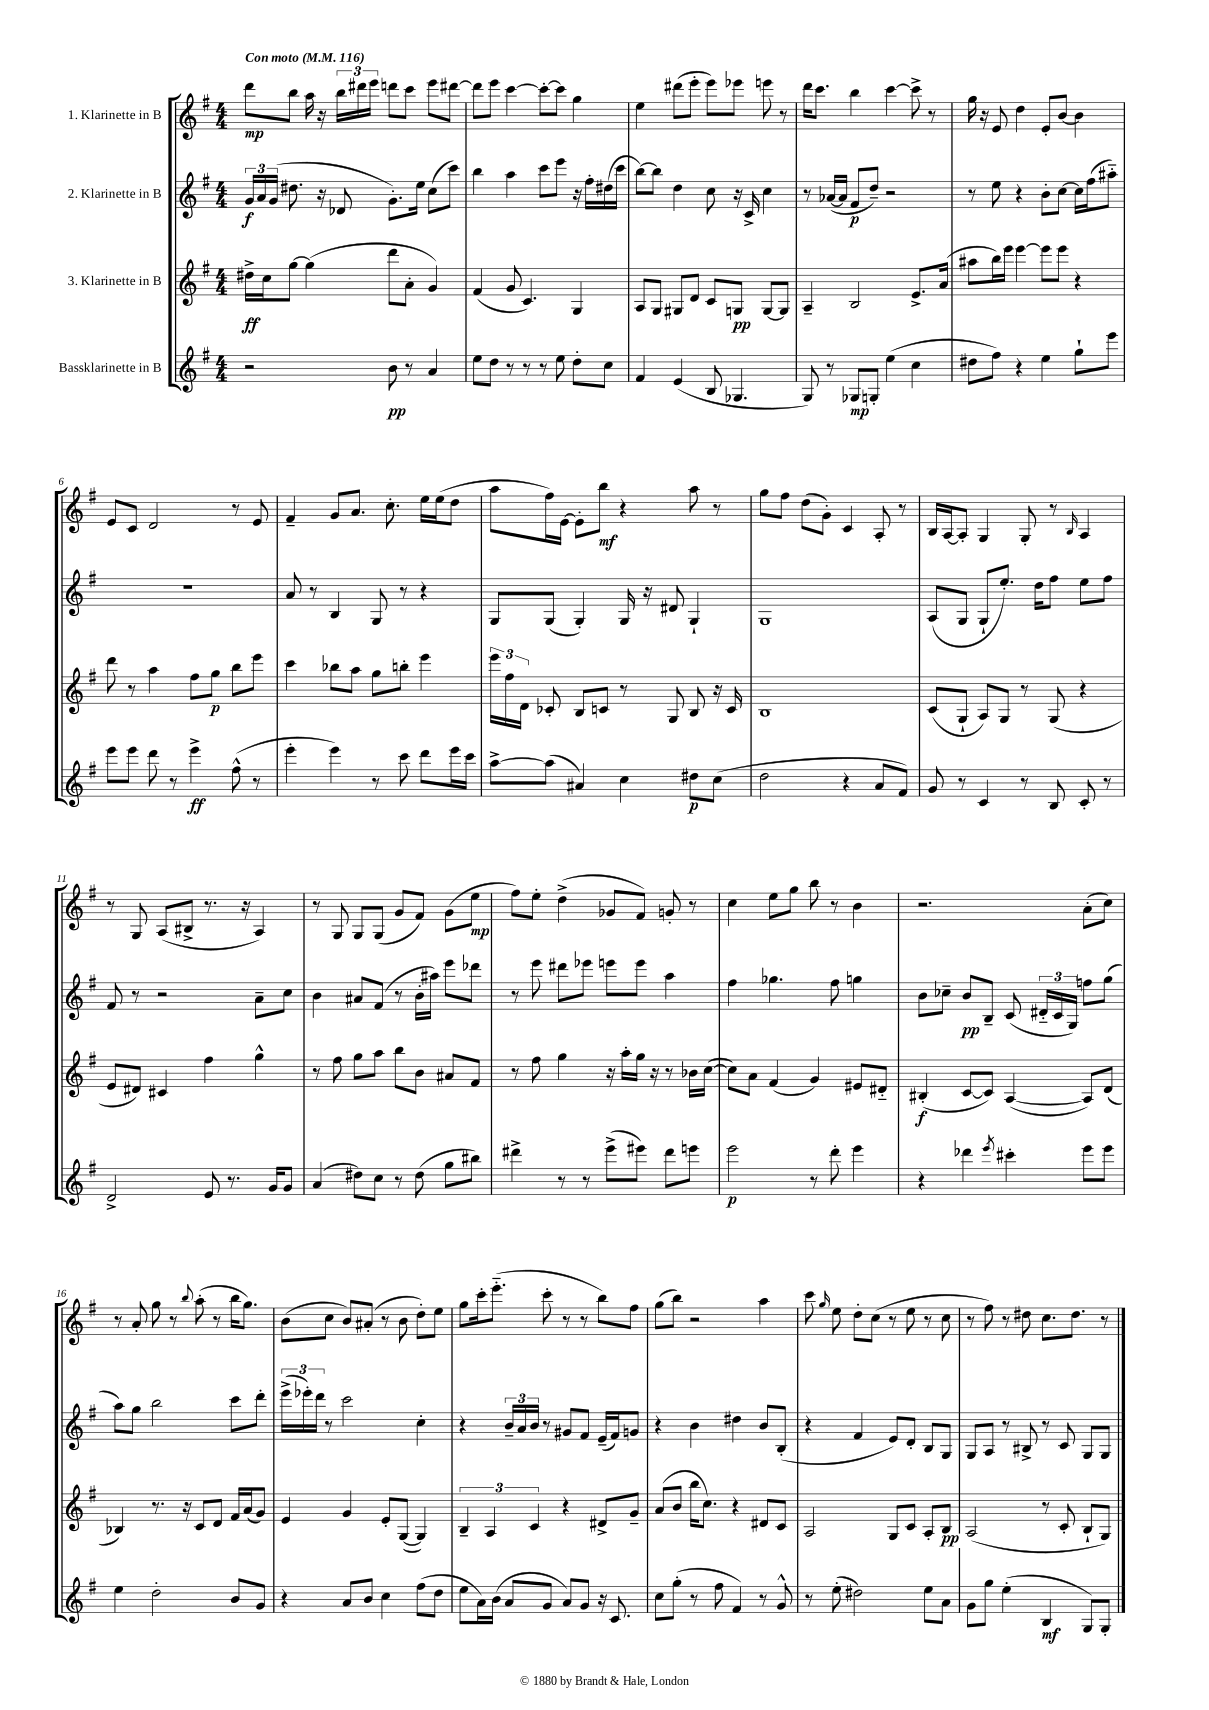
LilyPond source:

<<
\new StaffGroup <<
\new Staff = "s0" \with { instrumentName = "1. Klarinette in B" } {
    \clef treble \key g \major \numericTimeSignature \time 4/4 \tempo "Con moto" 4 = 116
    \autoBeamOff d'''8[\mp b''8] a''16 r16 \tuplet 3/2 { b''16[ dis'''16 e'''16] } d'''8[ c'''8] e'''8[ dis'''8]~ |
    dis'''8[ e'''8] c'''4~ c'''8[~-. c'''8] g''4 |
    e''4 dis'''8[( e'''8]-. e'''8[) ees'''8] e'''8 r8 |
    d'''16[ c'''8.] b''4 c'''4~ c'''8-> r8 |
    g''16 r16 e'8 d''4 e'8[-. b'8]~ b'4 |
    e'8[ c'8] d'2 r8 e'8 |
    fis'4-- g'8[ a'8.] c''8.-. e''16[ e''16( d''8] |
    a''8[ fis''16) e'16]~ e'8[-. b''8]\mf r4 a''8 r8 |
    g''8[ fis''8] d''8[( g'8]-.) c'4 a8-. r8 |
    b16[ a16~ a8]-. g4 g8-. r8 \grace { b16 } a4 |
    r8 g8 a8[( bis8]-> r8. r16 a4) |
    r8 g8 g8[ g8]( g'8[ fis'8]) g'8[( e''8]\mp |
    fis''8[) e''8]-. d''4->( ges'8[ fis'8]) g'8-. r8 |
    c''4 e''8[ g''8] b''8 r8 b'4 |
    r2. a'8[-.( c''8]) |
    r8 a'8-. g''8 r8 \appoggiatura { b''8 } a''8-.( r8 b''16[ g''8.]) |
    b'8[( c''8] b'8[) ais'8]-.( r8 b'8 d''8[-.) e''8] |
    g''8[ c'''16-. e'''8.]-_( c'''8-. r8 r8 b''8[) fis''8] |
    g''8[( b''8]) r2 a''4 |
    c'''8 \grace { g''16 } e''8 d''8[-. c''8]( r8 e''8 r8 c''8 |
    r8 fis''8) r8 dis''8 c''8.[ dis''8.] r8 \bar "|." |
}
\new Staff = "s1" \with { instrumentName = "2. Klarinette in B" } {
    \clef treble \key g \major \numericTimeSignature \time 4/4
    \autoBeamOff \tuplet 3/2 { g'16[\f a'16 g'16]( } dis''8. r16 des'8 g'8.[-.) e''16] c''8[( c'''8]) |
    b''4 a''4 c'''8[ e'''8] r16 fis''16[-. dis''16( c'''16] |
    b''8[~) b''8] d''4 c''8 r16 c'16-> c''4 |
    r8 aes'16[~( aes'16] fis'8[\p d''8]--) r2 |
    r8 e''8 r4 b'8[-. c''8]~ c''16[ fis''16( ais''8]-_) |
    r1 |
    a'8 r8 b4 g8 r8 r4 |
    g8[ g8]( g4-.) g16 r16 dis'8 g4-! |
    g1 |
    a8[( g8] g8[-! e''8.]-.) d''16[ fis''8] e''8[ fis''8] |
    fis'8 r8 r2 a'8[-- c''8] |
    b'4 ais'8[ fis'8]( r8 b'16[-. ais''16]) e'''8[ des'''8] |
    r8 e'''8 dis'''8[ ees'''8] e'''8[ e'''8] a''4 |
    fis''4 ges''4. fis''8 g''4 |
    b'8[ ces''8]-- b'8[\pp b8]-- c'8( \tuplet 3/2 { dis'16[-_ c'16 g16]) } f''8[ g''8]( |
    a''8[) g''8] b''2 c'''8[ d'''8]-. |
    \tuplet 3/2 { e'''16[->( ees'''16-.) d'''16] } r8 c'''2 c''4-. |
    r4 \tuplet 3/2 { b'16[-- a'16 b'16] } r8 gis'8[ fis'8] e'16[--( fis'16) g'8] |
    r4 b'4 dis''4 b'8[ b8]-.( |
    r4 fis'4 e'8[) d'8]-. b8[ g8] |
    g8[ a8] r8 bis8-> r8 c'8 g8[ g8] \bar "|." |
}
\new Staff = "s2" \with { instrumentName = "3. Klarinette in B" } {
    \clef treble \key g \major \numericTimeSignature \time 4/4
    \autoBeamOff dis''16[->\ff c''16 g''8]~ g''4( d'''8[ a'8]-. g'4) |
    fis'4( g'8 c'4.) g4 |
    a8[ g8] gis8[ d'8] c'8[ g8]\pp g8[~ g8] |
    a4-- b2 e'8.[-> a'16]( |
    ais''8[ b''16) e'''16] e'''4~ e'''8[ e'''8] r4 |
    d'''8 r8 a''4 fis''8[ g''8]\p b''8[ e'''8] |
    c'''4 bes''8[ a''8] g''8[ b''8]-. e'''4 |
    \tuplet 3/2 { e'''16[ fis''16 d'16] } ces'8-. b8[ c'8] r8 g8 b8 r16 c'16 |
    b1 |
    c'8[( g8]-! a8[) g8] r8 g8( r4 |
    e'8[ dis'8]) cis'4 fis''4 g''4-^ |
    r8 fis''8 g''8[ a''8] b''8[ b'8] ais'8[ fis'8] |
    r8 fis''8 g''4 r16 a''16[-. g''16] r16 r8 bes'16[ c''16]~( |
    c''8[) a'8] fis'4( g'4) eis'8[ dis'8]-_ |
    bis4-.\f( c'8[~ c'8]) a4~( a8[) d'8]( |
    bes4) r8. r16 c'8[ d'8] fis'16[ a'16( g'8]) |
    e'4 g'4 e'8[-. g8]~( g4) |
    \tuplet 3/2 { b4-- a4 c'4 } r4 dis'8[-> g'8]-- |
    a'8[( b'8] b''16[ c''8.]) r4 dis'8[ c'8] |
    a2 g8[ c'8] a8[-. b8]\pp |
    a2( r8 c'8-. b8[-! g8]) \bar "|." |
}
\new Staff = "s3" \with { instrumentName = "Bassklarinette in B" } {
    \clef treble \key g \major \numericTimeSignature \time 4/4
    \autoBeamOff r2 b'8\pp r8 a'4 |
    e''8[ d''8] r8 r8 r8 e''8 d''8[-. c''8] |
    fis'4 e'4( b8 ges4. |
    g8) r8 ges8[\mp g8]-. e''4( c''4 |
    dis''8[ fis''8]) r4 e''4 g''8[-! e'''8] |
    e'''8[ e'''8] d'''8 r8 e'''4->\ff fis''8-^( r8 |
    e'''4-. e'''4) r8 c'''8 d'''8[ e'''16 c'''16] |
    a''8[~-> a''8]( ais'4) c''4 dis''8[\p c''8]( |
    d''2 r4 a'8[ fis'8]) |
    g'8 r8 c'4 r8 b8 c'8-. r8 |
    d'2-> e'8 r8. g'16[ g'8] |
    a'4( dis''8[) c''8] r8 dis''8( g''8[ bis''8]) |
    dis'''4-> r8 r8 e'''8[->( eis'''8]) dis'''8[ e'''8] |
    e'''2\p r8 d'''8-. e'''4 |
    r4 des'''4 \acciaccatura { e'''8 } cis'''4-. e'''8[ e'''8] |
    e''4 d''2-. b'8[ g'8] |
    r4 a'8[ b'8] c''4 fis''8[( d''8] |
    e''8[ a'16) b'16]( a'8[ g'8] a'8[) g'8] r16 c'8. |
    c''8[ g''8]-.( r8 fis''8 fis'4) r8 g'8-^ |
    r8 e''8-.( dis''2) e''8[ a'8] |
    g'8[ g''8] e''4-.( b4\mf g8[) g8]-. \bar "|." |
}
>>
>>
